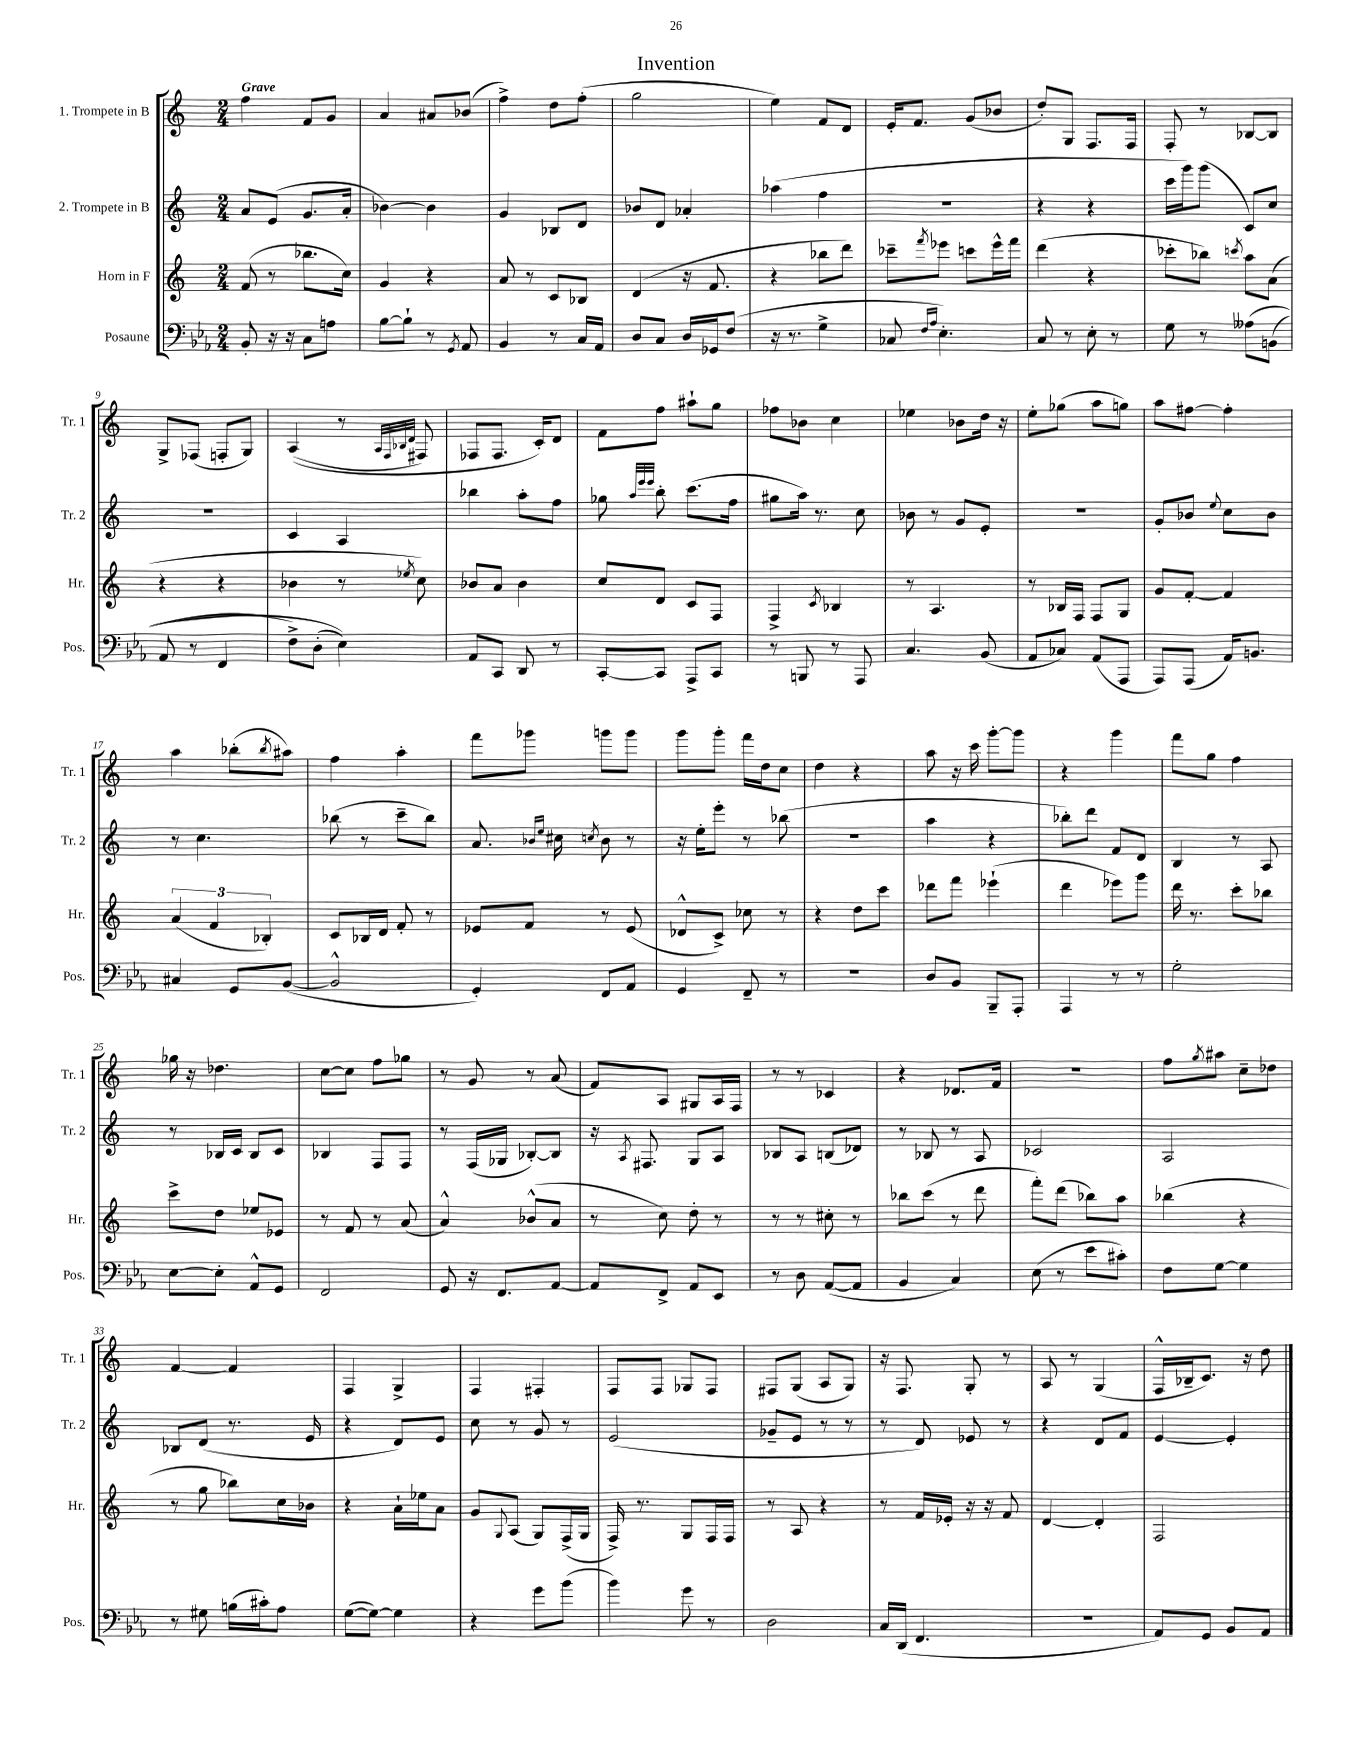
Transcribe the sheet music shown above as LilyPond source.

\header { title = "Invention" }
<<
\new StaffGroup <<
\new Staff = "s0" \with { instrumentName = "1. Trompete in B" shortInstrumentName = "Tr. 1" } {
    \clef treble \key c \major \numericTimeSignature \time 2/4 \tempo "Grave"
    f''4 f'8 g'8 |
    a'4 ais'8 bes'8( |
    f''4->) d''8 f''8-.( |
    g''2 |
    e''4) f'8 d'8 |
    e'16-. f'8. g'8( bes'8 |
    d''8-.) g8 f8. f16 |
    f8-. r8 bes8~ bes8 |
    g8-> fes8( f8-. g8) |
    a4(\( r8 \grace { a32 f32 bes32 d'32 } fis8) |
    fes8 fes8. c'16-.\) d'8 |
    f'8 f''8 ais''8-! g''8 |
    fes''8 bes'8 c''4 |
    ees''4 bes'8 d''16 r16 |
    e''8-. ges''8( a''8 g''8) |
    a''8 fis''8~ fis''4-. |
    a''4 bes''8-.( \acciaccatura { bes''8 } ais''8) |
    f''4 a''4-. |
    f'''8 ges'''8 g'''8 g'''8 |
    g'''8 g'''8-. f'''16 d''16 c''8 |
    d''4 r4 |
    a''8 r16 c'''16 g'''8~-. g'''8 |
    r4 g'''4 |
    f'''8 g''8 f''4 |
    ges''16 r16 des''4. |
    c''8~ c''8 f''8 ges''8 |
    r8 g'8 r8 a'8( |
    f'8) a8 gis8 a16 f16 |
    r8 r8 ces'4 |
    r4 des'8. f'16 |
    r2 |
    f''8 \acciaccatura { g''8 } ais''8 c''8-- des''8 |
    f'4~ f'4 |
    f4 g4-> |
    f4 fis4-. |
    f8 f8 ges8 f8 |
    fis8 g8( a8 g8) |
    r16 f8. g8-. r8 |
    a8 r8 g4( |
    f16-^ bes16-- c'8.) r16 d''8 \bar "|." |
}
\new Staff = "s1" \with { instrumentName = "2. Trompete in B" shortInstrumentName = "Tr. 2" } {
    \clef treble \key c \major \numericTimeSignature \time 2/4
    a'8 e'8( g'8. a'16-. |
    bes'4~) bes'4 |
    g'4 bes8 d'8 |
    bes'8 d'8 aes'4-. |
    aes''4( f''4 |
    r2 |
    r4 r4 |
    c'''16 g'''16) g'''8( c'8) c''8 |
    r2 |
    c'4 a4 |
    bes''4 a''8-. f''8 |
    ges''8 \grace { a''32 e'''32 e'''32 } b''8-. c'''8.( f''16 |
    gis''8 a''16) r8. c''8 |
    bes'8 r8 g'8 e'8-. |
    R2 |
    g'8-. bes'8 \appoggiatura { e''8 } c''8 bes'8 |
    r8 c''4. |
    bes''8( r8 c'''8-- bes''8) |
    a'8. \grace { bes'16 e''16 } cis''16 \acciaccatura { c''8 } bes'8 r8 |
    r16 e''16-. e'''8-. r8 bes''8( |
    R2 |
    a''4 r4 |
    bes''8-.) d'''8 f'8 d'8 |
    b4 r8 a8 |
    r8 bes16 c'16 bes8 c'8 |
    bes4 f8 f8 |
    r8 f16( ges16 bes8~-.) bes8 |
    r16 \acciaccatura { a8 } fis8. g8 a8 |
    bes8 a8 b8( des'8) |
    r8 bes8 r8 a8 |
    ces'2 |
    a2 |
    bes8 d'8( r8. e'16 |
    r4 d'8) e'8 |
    c''8 r8 g'8 r8 |
    e'2( |
    ges'8-- e'8 r8 r8 |
    r8 d'8) ees'8 r8 |
    r4 d'8 f'8 |
    e'4~ e'4-. \bar "|." |
}
\new Staff = "s2" \with { instrumentName = "Horn in F" shortInstrumentName = "Hr." } {
    \clef treble \key c \major \numericTimeSignature \time 2/4
    f'8( r8 bes''8. c''16) |
    g'4 r4 |
    a'8 r8 c'8 bes8 |
    d'4( r16 f'8. |
    r4 bes''8 d'''8) |
    ces'''8-- \acciaccatura { f'''8 } ees'''8 c'''8 ees'''16-^ f'''16 |
    d'''4( r4 |
    ces'''8-. bes''8) \acciaccatura { c'''8 } a''8 a'8( |
    r4 r4 |
    bes'4 r8 \acciaccatura { ees''8 } c''8) |
    bes'8 a'8 bes'4 |
    c''8 d'8 c'8 f8 |
    f4-> \acciaccatura { c'8 } bes4 |
    r8 a4. |
    r8 bes16 f16 f8 g8 |
    g'8 f'8~-. f'4 |
    \tuplet 3/2 { a'4( f'4 bes4-.) } |
    c'8 bes16 d'16 f'8-. r8 |
    ees'8 f'8 r8 ees'8( |
    des'8-^ c'8->) ces''8 r8 |
    r4 d''8 c'''8 |
    des'''8 f'''8 ees'''4-!( |
    d'''4 ees'''8) g'''8 |
    d'''16 r8. c'''8-. bes''8 |
    c'''8-> d''8 ees''8 ees'8 |
    r8 f'8 r8 a'8( |
    a'4-^) bes'8-^( a'8 |
    r8 c''8) d''8-. r8 |
    r8 r8 cis''8-. r8 |
    bes''8 c'''8( r8 d'''8 |
    f'''8-.) d'''8( bes''8) a''8 |
    bes''4( r4 |
    r8 g''8 bes''8) c''16 bes'16 |
    r4 a'16-! ees''16 a'8 |
    g'8 \appoggiatura { g8 } a8( g8) f16->( g16 |
    f16->) r8. g8 f16 f16 |
    r8 a8 r4 |
    r8 f'16 ees'16-. r16 r16 f'8 |
    d'4~ d'4-. |
    f2 \bar "|." |
}
\new Staff = "s3" \with { instrumentName = "Posaune" shortInstrumentName = "Pos." } {
    \clef bass \key ees \major \numericTimeSignature \time 2/4
    bes,8-. r16 r16 c8 a8 |
    bes8~ bes8-! r8 \acciaccatura { g,8 } aes,8 |
    bes,4 r8 c16 aes,16 |
    d8 c8 d16 ges,16 f8( |
    r16 r8. g4-> |
    ces8 \grace { f16 aes16 } ees4.-.) |
    c8 r8 ees8-. r8 |
    g8 r8 aeses8\( b,8( |
    aes,8 r8 f,4 |
    f8->) d8-.( ees4)\) |
    aes,8 c,8 d,8 r8 |
    c,8~-. c,8 aes,,8-> c,8 |
    r8 b,,8 r8 aes,,8 |
    c4. bes,8( |
    aes,8 ces8) aes,8( aes,,8 |
    aes,,8) aes,,8( aes,16) b,8. |
    cis4 g,8 bes,8~( |
    bes,2-^ |
    g,4-.) f,8 aes,8 |
    g,4 f,8-- r8 |
    R2 |
    d8 bes,8 bes,,8-- aes,,8-. |
    aes,,4 r8 r8 |
    g2-. |
    ees8~ ees8-. aes,8-^ g,8 |
    f,2 |
    g,8 r16 f,8. aes,8~ |
    aes,8 f,8-> aes,8 ees,8 |
    r8 d8 aes,8~( aes,8 |
    bes,4 c4) |
    ees8( r8 ees'8 cis'8-.) |
    f8 g8~ g4 |
    r8 gis8 b16( cis'16-.) aes8 |
    g8~( g8~) g4 |
    r4 g'8 bes'8( |
    bes'4) g'8 r8 |
    d2 |
    c16 d,16( f,4. |
    r2 |
    aes,8) g,8 bes,8 aes,8 \bar "|." |
}
>>
>>
